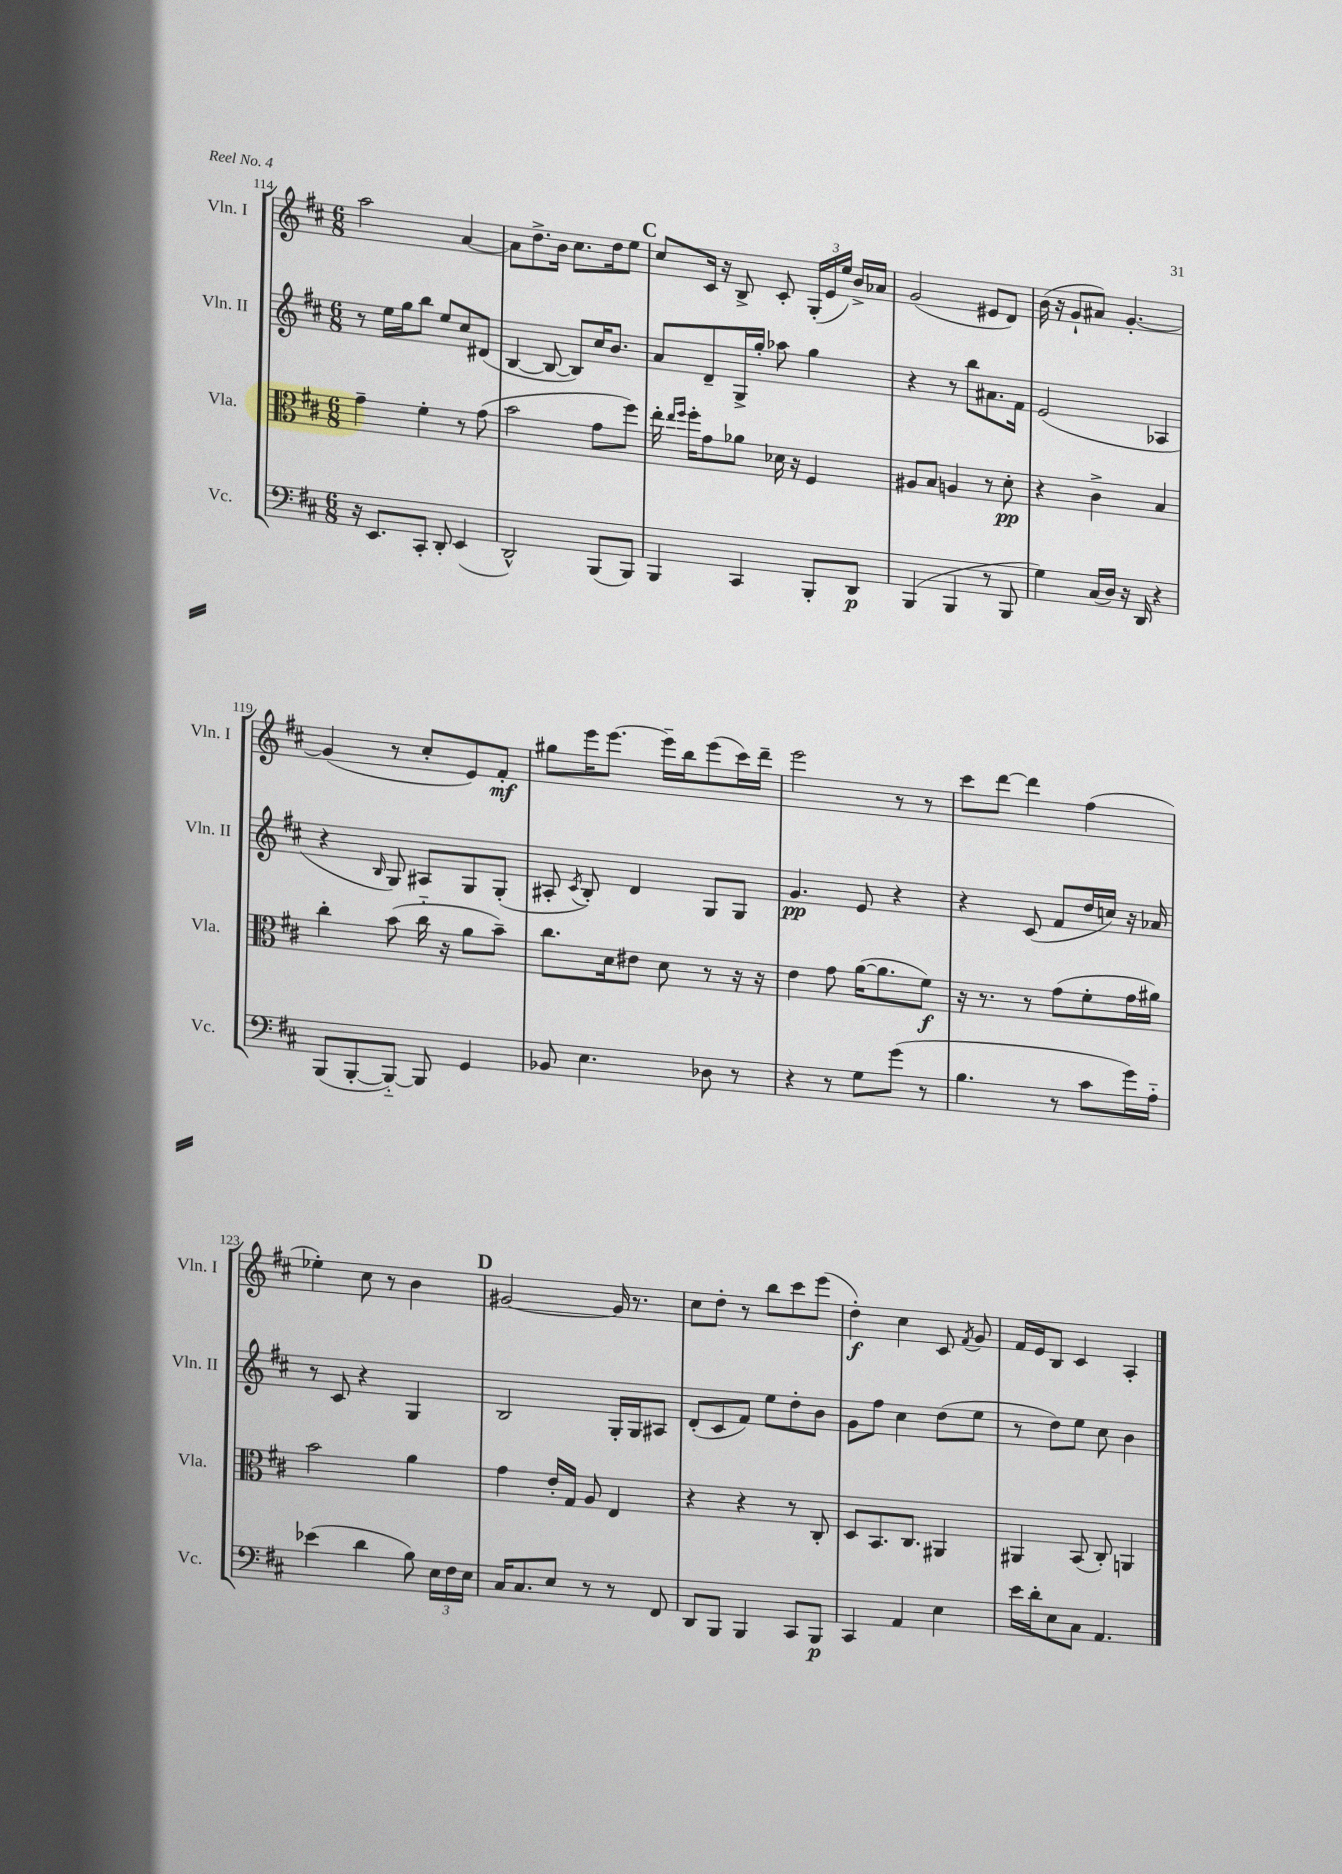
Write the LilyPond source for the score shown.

<<
\new StaffGroup <<
\new Staff = "s0" \with { instrumentName = "Vln. I" shortInstrumentName = "Vln. I" } {
    \clef treble \key d \major \numericTimeSignature \time 6/8
    \autoBeamOff a''2 a'4~ |
    a'8[ d''8.-> b'16] cis''8.[ d''16 e''8] |
    \mark \markup { \bold "C" } cis''8[ cis'16] r16 b8-> cis'8-. \tuplet 3/2 { g16[-.( e'16 e''16]) } b'16[-> aes'16] |
    g'2( eis'8[ d'8]) |
    b'16( r16 g'8[-! ais'8]) g'4.~-. |
    g'4( r8 cis''8[-. e'8) fis'8]-.\mf |
    gis''8[ e'''16 e'''8.]~ e'''16[-- b''16 e'''8( cis'''16) d'''16]-- |
    e'''2 r8 r8 |
    cis'''8[ d'''8]~ d'''4 fis''4( |
    ees''4-.) cis''8 r8 b'4 |
    \mark \markup { \bold "D" } gis'2~ gis'16 r8. |
    cis''8[ d''8]-. r8 b''8[ cis'''8 e'''8]( |
    d''4-.\f) cis''4 cis'8 \acciaccatura { fis'8 } g'8 |
    fis'16[ e'16 b8] cis'4 a4-. \bar "|." |
}
\new Staff = "s1" \with { instrumentName = "Vln. II" shortInstrumentName = "Vln. II" } {
    \clef treble \key d \major \numericTimeSignature \time 6/8
    \autoBeamOff r8 e''16[ g''16 b''8] e''8[ cis''8 dis'8]( |
    b4~ b8~ b8[) cis''16 b'8.] |
    \mark \markup { \bold "C" } a'8[ d'8-- g16-> g''16]-. aes''8 g''4 |
    r4 r8 b''8[ ais'8. fis'16] |
    e'2( aes4 |
    r4 \grace { b16 } g8) ais8[ g8 g8]-.( |
    ais8-. \acciaccatura { cis'8 } b8-.) d'4 g8[ g8] |
    g'4.\pp e'8 r4 |
    r4 cis'8( fis'8[ d''16 c''16]) r16 aes'16 |
    r8 cis'8 r4 g4 |
    \mark \markup { \bold "D" } b2 g16[-. g16 ais8] |
    d'8[-.( cis'8 fis'8]) e''8[ d''8-. b'8] |
    g'8[ fis''8] cis''4 d''8[( e''8] |
    r8 d''8[) e''8] cis''8 b'4 \bar "|." |
}
\new Staff = "s2" \with { instrumentName = "Vla." shortInstrumentName = "Vla." } {
    \clef alto \key d \major \numericTimeSignature \time 6/8
    \autoBeamOff g'4-- fis'4-. r8 g'8( |
    b'2 g'8[ fis''8]) |
    \mark \markup { \bold "C" } e''16-. \grace { e''16[ fis''16] } fis''16[-. g'8 aes'8] des'16 r16 fis4 |
    ais8[ b8] a4 r8 d'8-.\pp |
    r4 cis'4-> b4 |
    cis''4-. b'8( cis''16-_ r16 a'8[ b'8]--) |
    cis''8.[ d'16 eis'8] d'8 r8 r16 r16 |
    e'4 g'8 a'16[~( a'8. fis'8]\f) |
    r16 r8. r8 g'8[( fis'8-. g'16 ais'16]) |
    b'2 a'4 |
    \mark \markup { \bold "D" } g'4 e'16[-. g16] a8 e4 |
    r4 r4 r8 cis8-. |
    d8[ b,8. cis8.] ais,4 |
    ais,4 b,8( cis8-.) a,4 \bar "|." |
}
\new Staff = "s3" \with { instrumentName = "Vc." shortInstrumentName = "Vc." } {
    \clef bass \key d \major \numericTimeSignature \time 6/8
    \autoBeamOff r16 e,8.[ cis,8]-. d,8-. e,4( |
    d,2-^) b,,8[( b,,8]) |
    \mark \markup { \bold "C" } b,,4 cis,4 b,,8[-. d,8]\p |
    b,,4( b,,4 r8 b,,8 |
    g4) cis16[( d16]) r16 d,16 r4 |
    b,,8[( b,,8~-. b,,8]~-_) b,,8 g,4 |
    bes,8 e4. des8 r8 |
    r4 r8 g8[ g'8]( r8 |
    b4. r8 cis'8[ g'16) a16]-_ |
    ees'4( d'4 b8) \tuplet 3/2 { e16[ fis16 e16] } |
    \mark \markup { \bold "D" } cis16[ cis8. e8] r8 r8 fis,8 |
    d,8[ b,,8] b,,4 cis,8[ b,,8]\p |
    cis,4 a,4 e4 |
    e'16[ d'16-. e8 cis8] a,4. \bar "|." |
}
>>
>>
\layout { \context { \Score currentBarNumber = #114 } }
